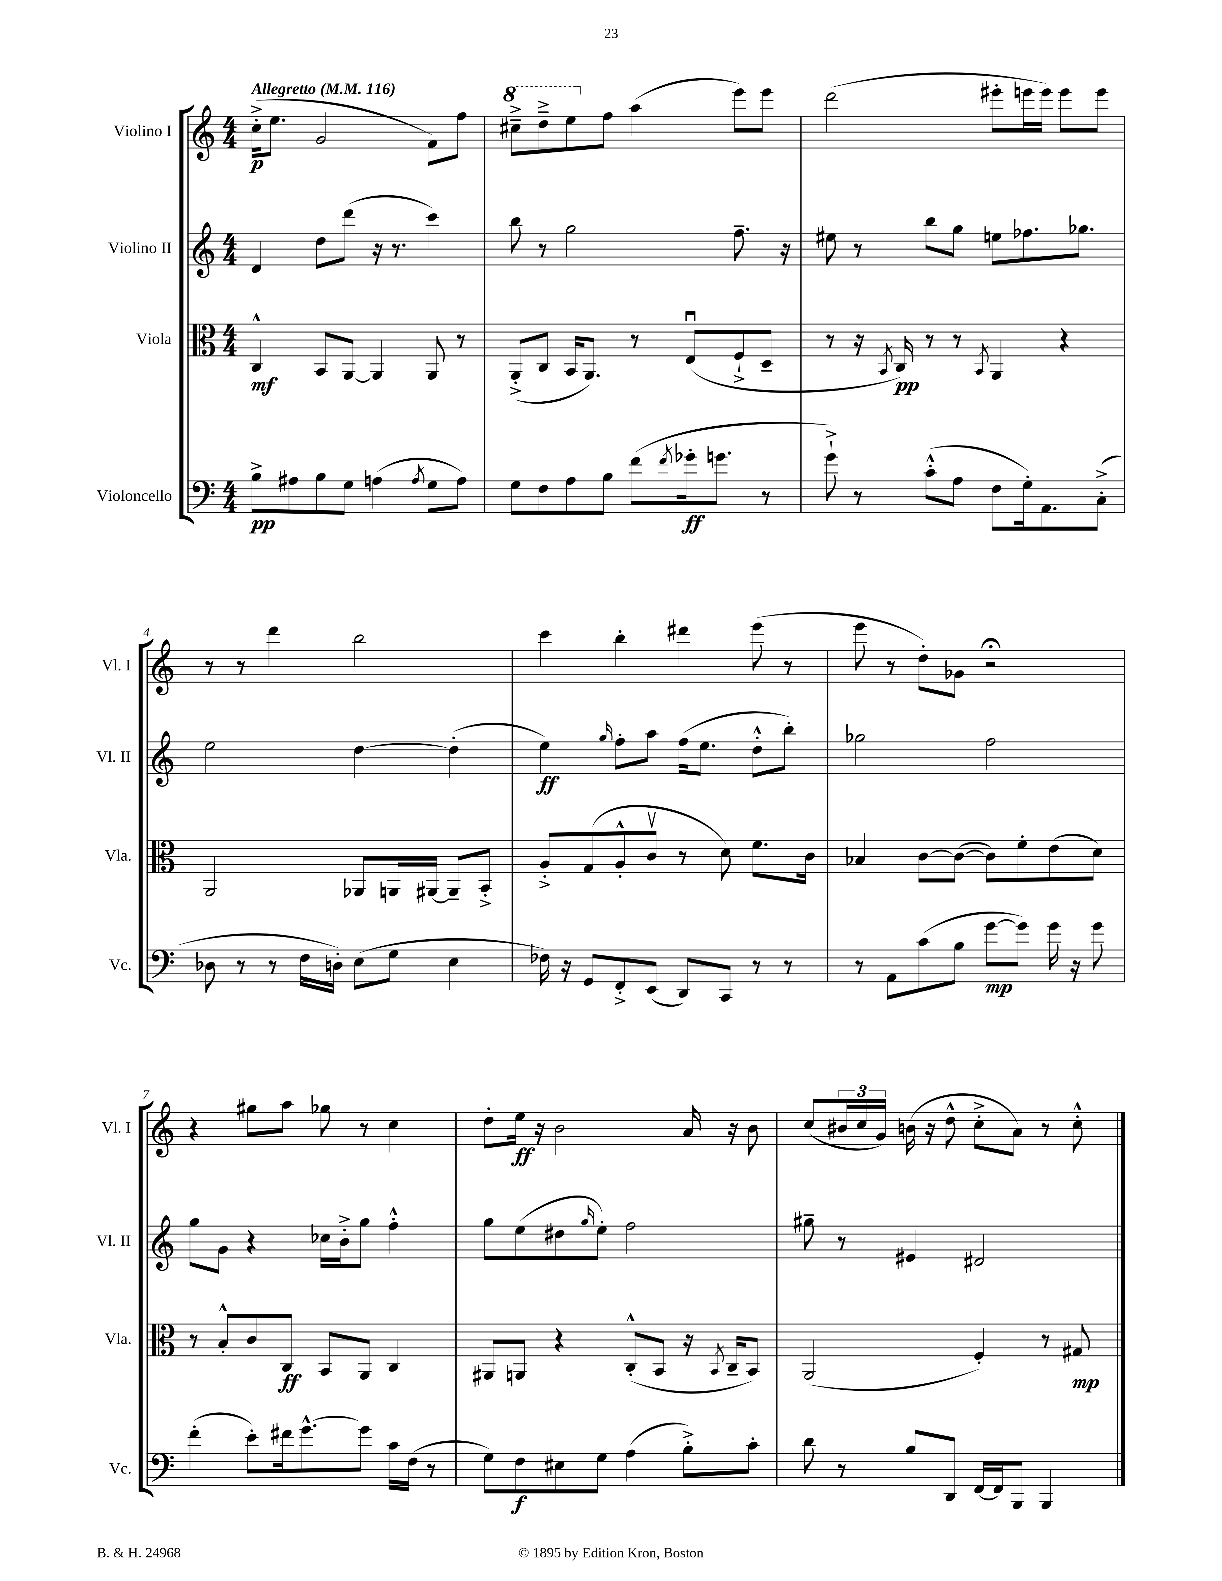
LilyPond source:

<<
\new StaffGroup <<
\new Staff = "s0" \with { instrumentName = "Violino I" shortInstrumentName = "Vl. I" } {
    \clef treble \key c \major \numericTimeSignature \time 4/4 \tempo "Allegretto" 4 = 116
    c''16-.->\p( e''8. g'2 f'8) f''8 |
    \ottava #1 cis'''8---> d'''8---> e'''8 \ottava #0 f''8 a''4( e'''8) e'''8 |
    d'''2( eis'''8-. e'''16 e'''16) e'''8 e'''8 |
    r8 r8 d'''4 b''2 |
    c'''4 b''4-. dis'''4 e'''8( r8 |
    e'''8 r8 d''8-.) ges'8 r2\fermata |
    r4 gis''8 a''8 ges''8 r8 c''4 |
    d''8-. e''16\ff r16 b'2 a'16 r16 b'8 |
    c''8( \tuplet 3/2 { bis'16 c''16 g'16) } b'16( r16 d''8-^ c''8-.-> a'8) r8 c''8-.-^ \bar "|." |
}
\new Staff = "s1" \with { instrumentName = "Violino II" shortInstrumentName = "Vl. II" } {
    \clef treble \key c \major \numericTimeSignature \time 4/4
    d'4 d''8 d'''8( r16 r8. c'''4) |
    b''8 r8 g''2 f''8.-- r16 |
    eis''8 r8 b''8 g''8 e''8 fes''8. ges''8. |
    e''2 d''4~ d''4-.( |
    e''4\ff) \grace { g''16 } f''8-. a''8 f''16( e''8. d''8-.-^ b''8-.) |
    ges''2 f''2 |
    g''8 g'8 r4 ces''16 b'16-.-> g''8 f''4-.-^ |
    g''8 e''8( dis''8 \grace { g''16 } e''8-.) f''2 |
    gis''8-- r8 eis'4 dis'2 \bar "|." |
}
\new Staff = "s2" \with { instrumentName = "Viola" shortInstrumentName = "Vla." } {
    \clef alto \key c \major \numericTimeSignature \time 4/4
    c4-^\mf b,8 a,8~ a,4 a,8 r8 |
    a,8-.->( c8 b,16 a,8.) r8 e8\downbow( f8-!-> d8-- |
    r8 r16 \acciaccatura { b,8 } c16\pp) r8 r8 \acciaccatura { b,8 } a,4 r4 |
    a,2 aes,8 a,16 ais,16~ ais,8-- b,8-.-> |
    a8-.-> g8( a8-.-^ c'8\upbow r8 d'8) f'8. c'16 |
    bes4 c'8~ c'8~( c'8) f'8-. e'8( d'8) |
    r8 b8-.-^ c'8 c8\ff b,8 a,8 c4 |
    ais,8 a,8 r4 c8-.-^( b,8 r16 \acciaccatura { b,8 } c16-- b,8) |
    a,2( f4-.) r8 gis8\mp \bar "|." |
}
\new Staff = "s3" \with { instrumentName = "Violoncello" shortInstrumentName = "Vc." } {
    \clef bass \key c \major \numericTimeSignature \time 4/4
    b8->\pp ais8 b8 g8 a4( \acciaccatura { a8 } g8 a8) |
    g8 f8 a8 b8 f'8( \acciaccatura { f'8 } ges'16-.\ff g'8. r8 |
    g'8-!->) r8 c'8-.-^( a8 f8 g16-.) a,8. c8-.->( |
    des8 r8 r8 f16 d16-.) e8( g8 e4 |
    fes16) r16 g,8 f,8-.-> e,8( d,8) c,8 r8 r8 |
    r8 a,8 c'8( b8 g'8~\mp g'8) g'16 r16 g'8 |
    f'4-.( e'8-.) fis'16 g'8.~-^ g'8 c'16 f16( r8 |
    g8) f8\f eis8 g8 a4( b8-.->) c'8-. |
    d'8 r8 b8 d,8 f,16~ f,16 b,,8 b,,4 \bar "|." |
}
>>
>>
